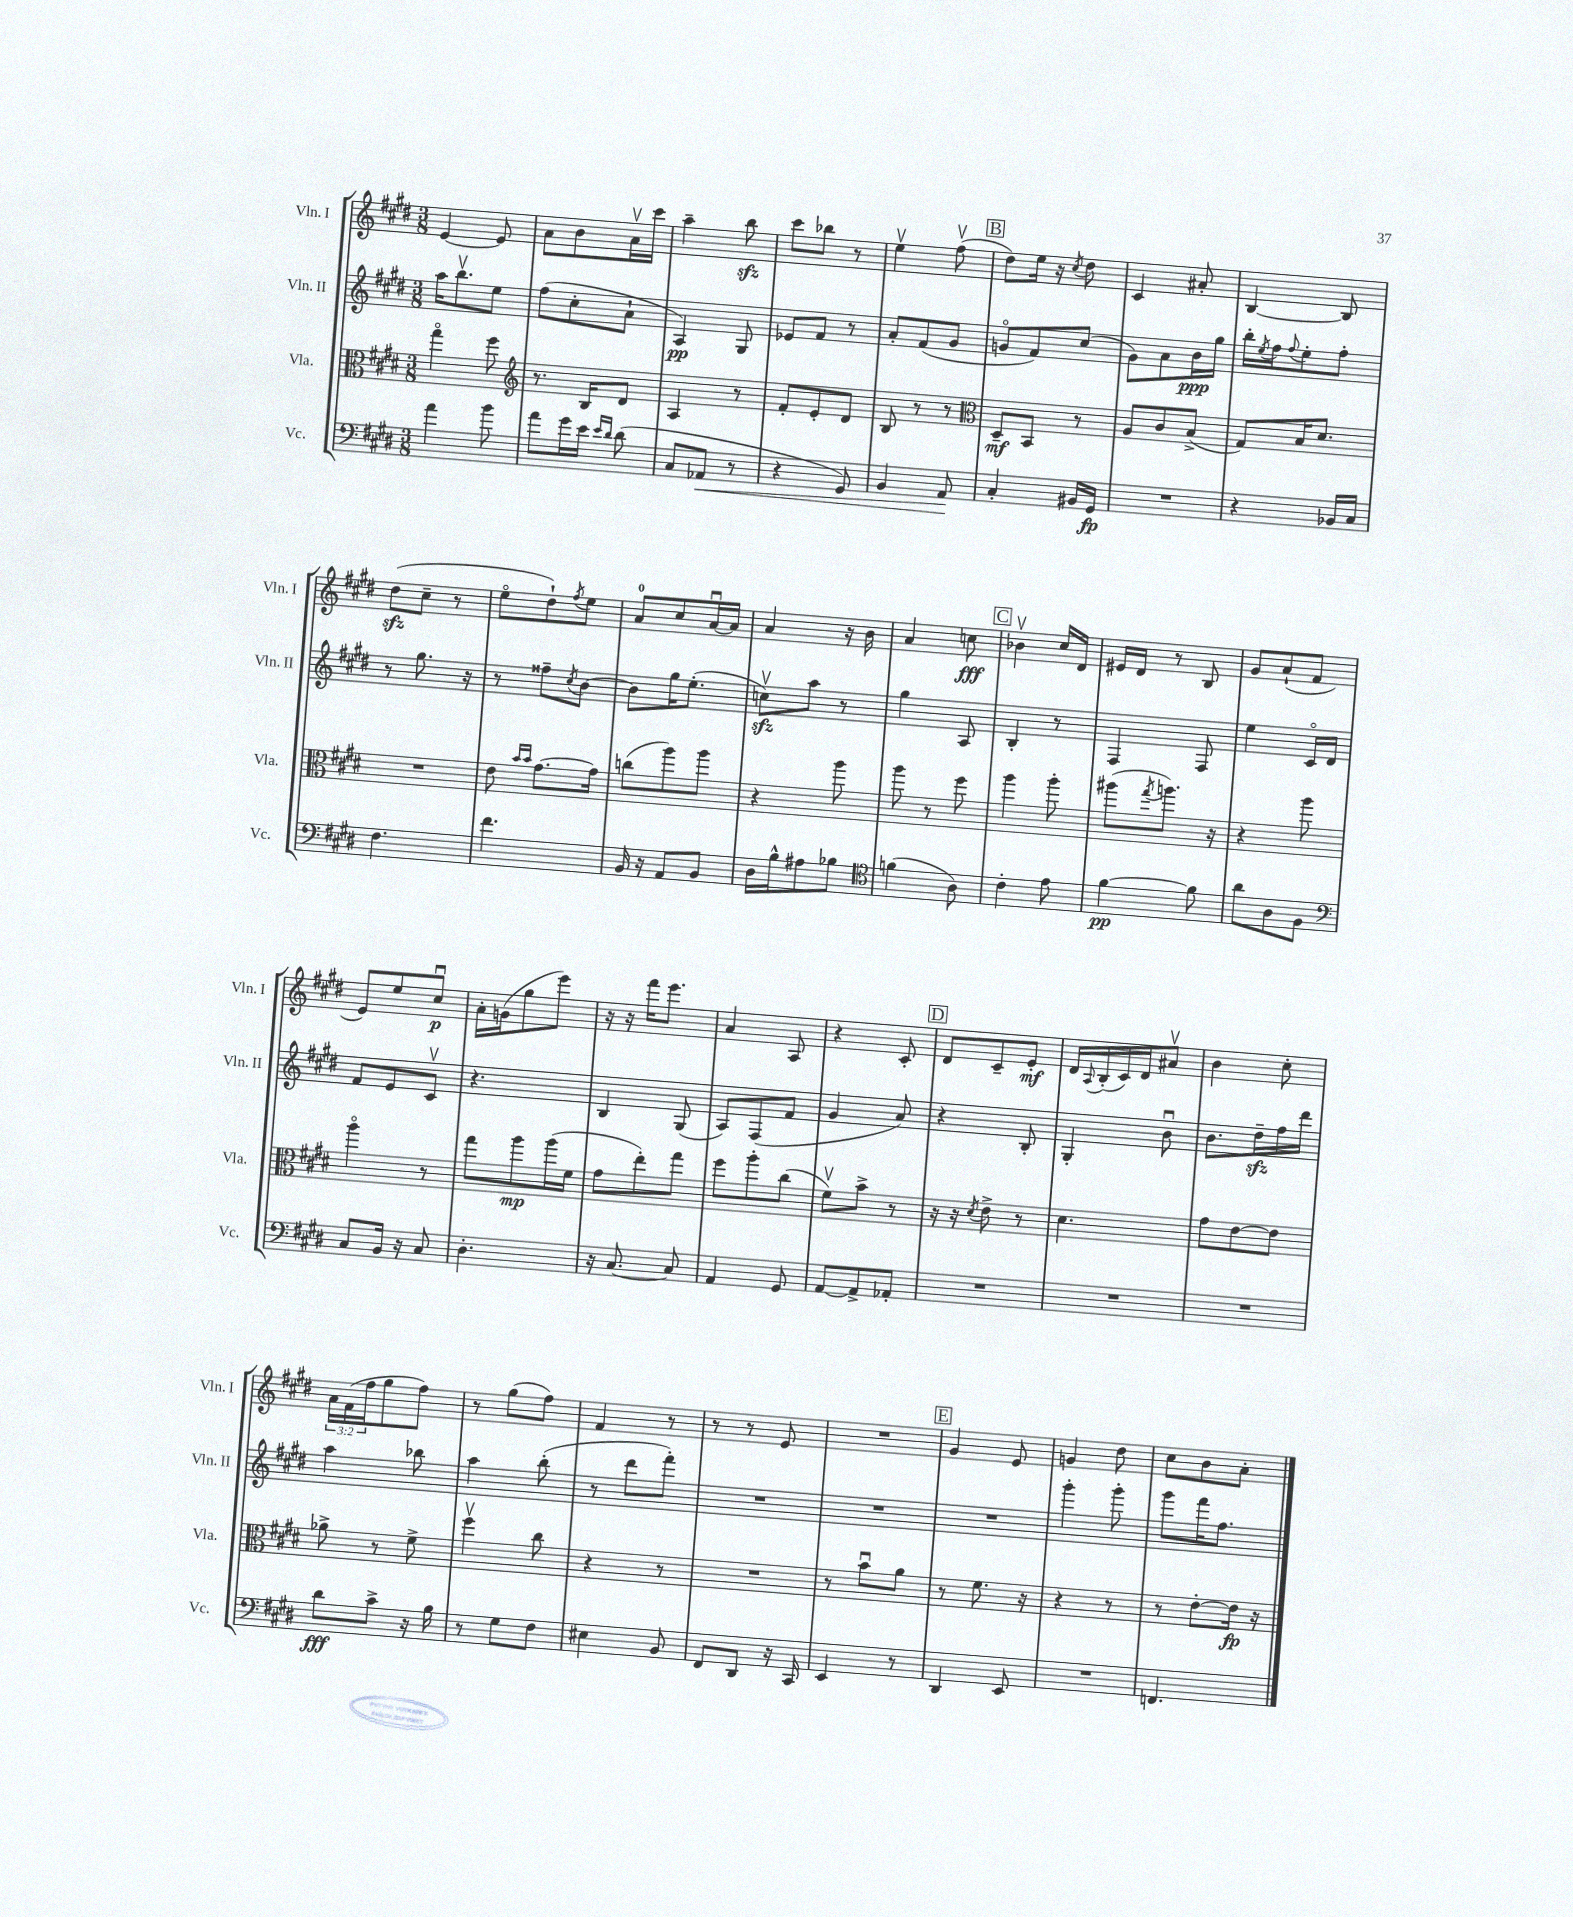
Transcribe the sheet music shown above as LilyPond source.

<<
\new StaffGroup <<
\new Staff = "s0" \with { instrumentName = "Vln. I" shortInstrumentName = "Vln. I" } {
    \clef treble \key e \major \numericTimeSignature \time 3/8 \override Staff.TupletNumber.text = #tuplet-number::calc-fraction-text
    e'4~ e'8 |
    a'8 b'8 a'16\upbow cis'''16 |
    a''4-- b''8\sfz |
    cis'''8 bes''8 r8 |
    e''4\upbow fis''8\upbow( |
    \mark \markup { \box "B" } dis''8) e''16 r16 \acciaccatura { cis''8 } dis''8 |
    cis'4 ais'8-. |
    b4~ b8 |
    dis''8\sfz( cis''8-- r8 |
    e''8\flageolet dis''8-!) \acciaccatura { fis''8 } e''8 |
    a'8-0 cis''8 a'16~\downbow a'16 |
    a'4 r16 b'16 |
    a'4 c''8\fff |
    \mark \markup { \box "C" } bes'4\upbow cis''16 dis'16 |
    eis'16 dis'16 r8 b8 |
    gis'8 a'8-!( fis'8 |
    e'8) e''8 cis''8\downbow\p |
    a'16-. g'16( gis''8 e'''8) |
    r16 r16 fis'''16 e'''8. |
    a'4 a8 |
    r4 cis'8-. |
    \mark \markup { \box "D" } dis'8 cis'8-- e'8-.\mf |
    dis'16 \appoggiatura { a8 } b16-.( cis'16) dis'16 ais'8\upbow |
    b'4 cis''8-. |
    \tuplet 3/2 { a'16 fis'16( fis''16 } gis''8 fis''8) |
    r8 gis''8( fis''8) |
    fis'4 r8 |
    r8 r8 e'8 |
    R4. |
    \mark \markup { \box "E" } gis'4 e'8 |
    g'4 dis''8 |
    cis''8 b'8 a'8-. \bar "|." |
}
\new Staff = "s1" \with { instrumentName = "Vln. II" shortInstrumentName = "Vln. II" } {
    \clef treble \key e \major \numericTimeSignature \time 3/8
    a''16 b''8.\upbow e''8 |
    fis''8( cis''8-. a'8-! |
    a4\pp) gis8 |
    ees'8 fis'8 r8 |
    a'8-. fis'8( gis'8 |
    \mark \markup { \box "B" } g'8\flageolet fis'8) cis''8( |
    gis'8) a'8 b'16\ppp gis''16 |
    b''16-. \acciaccatura { e''8 } fis''16 \appoggiatura { fis''8 } e''8-. fis''8-. |
    r8 gis''8. r16 |
    r8 fisis''8-- \acciaccatura { cis''8 } b'8~ |
    b'8 gis''16 e''8.-.( |
    c''8\upbow\sfz) a''8 r8 |
    gis''4 a8 |
    \mark \markup { \box "C" } b4-. r8 |
    fis4 fis8 |
    e''4 cis'16\flageolet dis'16 |
    fis'8 e'8 cis'8\upbow |
    r4. |
    b4 gis8( |
    a8) fis8( fis'8 |
    gis'4 a'8) |
    \mark \markup { \box "D" } r4 b8-. |
    gis4-. b'8\downbow |
    b'8. dis''16--\sfz fis''16 dis'''16 |
    a''4 bes''8 |
    a''4 b''8-.( |
    r8 dis'''8 fis'''8-.) |
    R4. |
    R4. |
    \mark \markup { \box "E" } R4. |
    gis'''4-. gis'''8-. |
    gis'''8 fis'''16 fis''8. \bar "|." |
}
\new Staff = "s2" \with { instrumentName = "Vla." shortInstrumentName = "Vla." } {
    \clef alto \key e \major \numericTimeSignature \time 3/8
    gis''4\flageolet fis''8 |
    \clef treble r8. b16 dis'8 |
    a4 r8 |
    fis'8-. e'8-. dis'8 |
    b8 r8 r8 |
    \mark \markup { \box "B" } \clef alto dis8--\mf b,8 r8 |
    a8 cis'8 b8->( |
    gis8) b16 dis'8. |
    R4. |
    e'8 \grace { b'16 b'16 } gis'8.~ gis'16 |
    c''8( a''8) a''8 |
    r4 a''8 |
    a''8 r8 fis''8 |
    \mark \markup { \box "C" } a''4 a''8-. |
    ais''8( \acciaccatura { gis''8 } a''8.) r16 |
    r4 a''8 |
    a''4\flageolet r8 |
    gis''8 a''8\mp a''16( fis'16 |
    gis'8 e''8-.) gis''8 |
    fis''8 a''8-. cis''8( |
    fis'8\upbow) b'8-> r8 |
    \mark \markup { \box "D" } r16 r16 \acciaccatura { dis'8 } e'8-> r8 |
    dis'4. |
    gis'8 e'8~ e'8 |
    aes'8-> r8 fis'8-> |
    fis''4\upbow cis''8 |
    r4 r8 |
    R4. |
    r8 b'8\downbow a'8 |
    \mark \markup { \box "E" } r8 fis'8. r16 |
    r4 r8 |
    r8 e'8~-. e'16\fp r16 \bar "|." |
}
\new Staff = "s3" \with { instrumentName = "Vc." shortInstrumentName = "Vc." } {
    \clef bass \key e \major \numericTimeSignature \time 3/8
    a'4 b'8 |
    a'8 gis'16 e'16 \grace { e'16 dis'16 } dis'8( |
    cis8 aes,8\< r8 |
    r4 gis,8) |
    b,4 a,8\! |
    \mark \markup { \box "B" } cis4-. bis,16 gis,16\fp |
    R4. |
    r4 bes,16 cis16 |
    fis4. |
    fis'4. |
    b,16 r16 a,8 b,8 |
    dis16 b16-^ ais8 bes8 |
    \clef tenor f'4( a8) |
    \mark \markup { \box "C" } cis'4-. e'8 |
    fis'4~\pp fis'8 |
    a'8 a8 fis8 |
    \clef bass cis8 b,16 r16 cis8 |
    dis4.-. |
    r16 cis8.~ cis8 |
    a,4 gis,8 |
    a,8~ a,8-> aes,8-. |
    \mark \markup { \box "D" } R4. |
    R4. |
    R4. |
    dis'8\fff cis'8-> r16 b16 |
    r8 gis8 fis8 |
    eis4 b,8 |
    fis,8 dis,8 r16 cis,16 |
    e,4 r8 |
    \mark \markup { \box "E" } dis,4 e,8 |
    R4. |
    f,4. \bar "|." |
}
>>
>>
\layout { \context { \Score \remove "Bar_number_engraver" } }
